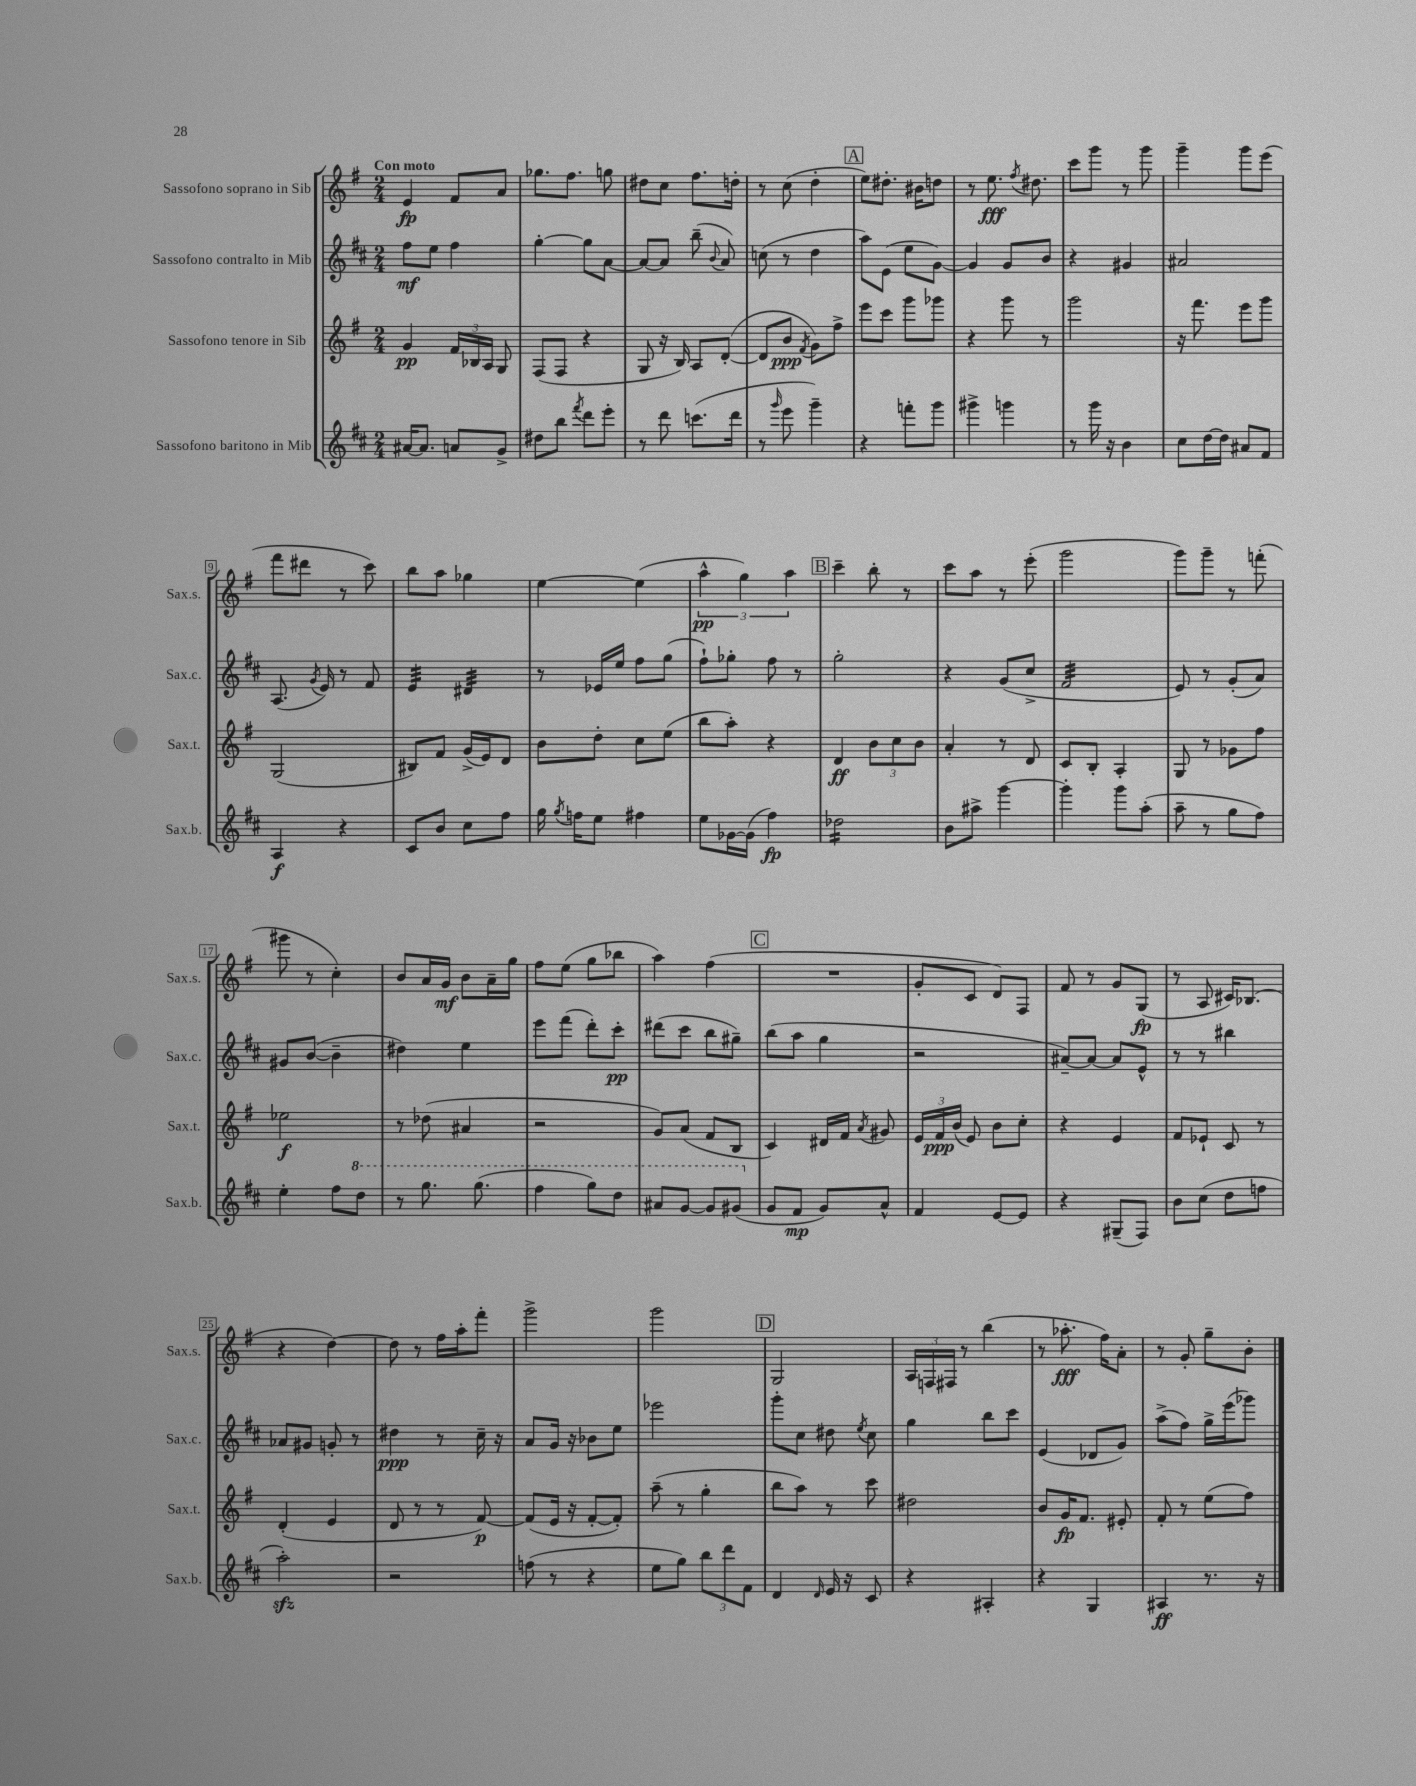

**kern	**kern	**kern	**kern
*staff4	*staff3	*staff2	*staff1
*clefG2	*clefG2	*clefG2	*clefG2
*k[f#c#]	*k[f#]	*k[f#c#]	*k[f#]
*M2/4	*M2/4	*M2/4	*M2/4
[16a#/LK	4g/	8ff#\L	4e/
8.a#/]J	.	.	.
.	.	8ee\J	.
8a/L	24f#/LL	4ff#\	8f#/L
.	24B-/	.	.
.	24A/JJ	.	.
8g^/J	8G/	.	8a/J
=	=	=	=
8dd#\L	(8F#/L	[4gg'\	8.gg-\L
8bb\J	8F#/J	.	.
.	.	.	8.ff#\J
8qfff#/	.	.	.
8ddd\L	4r	8gg\]L	.
8eee'\J	.	[8a\J	8gg\
=	=	=	=
8r	8G/	8a/_L	8dd#\L
8ddd\	16r	8a/]J	8cc\J
.	16B/)	.	.
(8.ccc\L	8A/L	(8bb~\	8.ff#\L
.	.	8qqb/	.
.	([8d'/J	8a/)	.
16ddd\Jk	.	.	16dd'\Jk
=	=	=	=
8r	8d/]L	(8cc\	8r
16qqggg/	.	.	.
8eee\	8b/J	8r	(8cc\
.	8qf#/	.	.
4ggg~\)	8g\L)	4dd\	4dd'\
.	8ff#^\J	.	.
=	=	=	=
4r	8eee\L	8aa\L)	8ee\L)
.	8ccc\J	(8e\J	8.dd#'\J
8fff'\L	8ggg\L	8ee\L	.
.	.	.	16b#\LK
8ggg\J	8ggg-\J	[8g\J)	8dd\J
=	=	=	=
4ggg#^\	4r	4g/]	8r
.	.	.	8.ee\
4ggg\	8ggg\	8g/L	.
.	.	.	8qff#/
.	.	.	8.dd#\
.	8r	8b/J	.
=	=	=	=
8r	2ggg\	4r	8ccc\L
16ggg\	.	.	8ggg\J
16r	.	.	.
4b\	.	4g#/	8r
.	.	.	8ggg\
=	=	=	=
8cc#\L	16r	2a#/	4ggg~\
.	8.fff#\	.	.
[16dd\L	.	.	.
16dd\]JJ	.	.	.
8a#/L	8eee\L	.	8ggg\L
8f#/J	8ggg\J	.	(8eee\J
=	=	=	=
4A/	(2G/	(8.A/	8fff#\L
.	.	.	8ddd#\J
.	.	8qg/	.
.	.	16e/)	.
4r	.	8r	8r
.	.	8f#/	8ccc\)
=	=	=	=
8c#/L	8B#/L)	4e/	8bb\L
8b/J	8f#/J	.	8aa\J
8cc#\L	(16g^/LL	4d#/	4gg-\
.	16e/J)	.	.
8ff#\J	8d/J	.	.
=	=	=	=
16gg\	8b\L	8r	[4ee\
8qgg/	.	.	.
16ff\LK	.	.	.
8ee\J	8dd'\J	16e-/LL	.
.	.	16ee/JJ	.
4ff#\	8cc\L	8ff#\L	(4ee\]
.	(8ee\J	(8gg\J	.
=	=	=	=
8ee\L	8bb\L	8ff#`\L)	6aa^^\
[16g-\L	8aa'\J)	8gg-'\J	.
.	.	.	6gg\)
(16g-\]JJ	.	.	.
4ff#\)	4r	8ff#\	.
.	.	.	6aa\
.	.	8r	.
=	=	=	=
2dd-\	4d/	2gg'\	4ccc~\
.	12b\L	.	8bb'\
.	12cc\	.	.
.	.	.	8r
.	12b\J	.	.
=	=	=	=
8b\L	4a'/	4r	8ccc\L
8aa#^\J	.	.	8aa\J
[4ggg\	8r	(8g/L	8r
.	8d/	8cc#^/J	(8eee'\
=	=	=	=
4ggg'\]	8c/L	2f#/	2ggg\
.	8B'/J	.	.
8ggg\L	4A'/	.	.
(8aa'\J	.	.	.
=	=	=	=
8aa~\	8G/	8e/)	8ggg\L)
8r	8r	8r	8ggg~\J
8gg\L	8g-\L	(8g'/L	8r
8ff#\J)	8ff#\J	8a/J)	(8fff'\
=	=	=	=
4ee'\	2ee-\	8g#/L	8ggg#\
.	.	([8b/J	8r
8ff#\L	.	4b~\]	4cc'\)
8ddd\J	.	.	.
=	=	=	=
8r	8r	4dd#\)	8b/L
8.ggg\	(8dd-\	.	16a/L
.	.	.	16g/JJ
.	4a#/	4ee\	8b\L
(8.ggg\	.	.	.
.	.	.	16a~\L
.	.	.	16gg\JJ
=	=	=	=
4fff#\	2r	8eee\L	8ff#\L
.	.	(8fff#\J	(8ee\J
8ggg\L)	.	8ddd'\L)	8gg\L
8ddd\J	.	8ccc#'\J	8bb-\J
=	=	=	=
8aa#/L	8g/L)	(8ddd#\L	4aa\)
[8gg/J	(8a/J	8ccc#\J	.
8gg/]L	8f#/L	8bb\L	(4ff#\
(8gg#/J	8B/J	8gg#~\J)	.
=	=	=	=
8g/L	4c/)	(8bb\L	2r
8f#/J	.	8aa\J	.
8g/L)	16d#/LL	4gg\	.
.	16f#/JJ	.	.
.	8qa/	.	.
8a^^/J	8g#/	.	.
=	=	=	=
4f#/	24e/LL	2r	8g'/L
.	24f#/	.	.
.	(24b/JJ	.	.
.	8e/)	.	8c/J
[8e/L	8b\L	.	8d/L)
8e/]J	8cc'\J	.	8F#/J
=	=	=	=
4r	4r	[8a#~/L)	8f#/
.	.	8a#/_J	8r
(8G#~/L	4e/	8a#/]L	8g/L
8F#/J)	.	8e^^/J	(8G/J
=	=	=	=
8b\L	8f#/L	8r	8r
(8cc#\J	8e-`/J	8r	8A/
8dd\L	8c/	4bb#\	16c#/LK)
.	.	.	(8.B-/J
8ff\J	8r	.	.
=	=	=	=
2aa'\)	(4d'/	8a-/L	4r
.	.	8g#/J	.
.	4e/	8g'/	[4dd\)
.	.	8r	.
=	=	=	=
2r	8d/	4dd#\	8dd\]
.	8r	.	8r
.	8r	8r	16ff#\LL
.	.	.	16aa'\J
.	[8f#/)	16cc#~\	8fff#'\J
.	.	16r	.
=	=	=	=
(8ff\	(8f#/]L	8a/L	2ggg^\
8r	16e/Jk	16g/Jk	.
.	16r	16r	.
4r	[8f#'/L	8b-\L	.
.	8f#'/]J)	8ee\J	.
=	=	=	=
8ee\L	(8aa~\	2eee-\	2ggg\
8gg\J)	8r	.	.
12bb\L	4gg'\	.	.
12ddd\	.	.	.
12f#\J	.	.	.
=	=	=	=
4d/	8bb\L	8ggg'\L	2G/
.	8aa\J)	8cc#\J	.
16qqd/	.	.	.
16e/	8r	8dd#\	.
16r	.	.	.
.	.	8qee/	.
8c#/	8ccc\	8cc#\	.
=	=	=	=
4r	2dd#\	4gg\	24A/LL
.	.	.	24F/
.	.	.	24F#/JJ
.	.	.	8r
4A#'/	.	8bb\L	(4bb\
.	.	8ccc#\J	.
=	=	=	=
4r	8b/L	(4e/	8r
.	16g/K	.	8.aa-'\
.	8.f#/J	.	.
4G/	.	8d-/L	.
.	.	.	16ff#\LK)
.	8e#'/	8g/J)	8a'\J
=	=	=	=
4A#/	8f#'/	(8aa^\L	8r
.	8r	8ff#\J)	8g'/
8.r	(8ee\L	16gg^\LL	8gg~\L
.	.	(16eee\J	.
.	8ff#\J)	8ggg-\J)	8b'\J
16r	.	.	.
==	==	==	==
*-	*-	*-	*-
